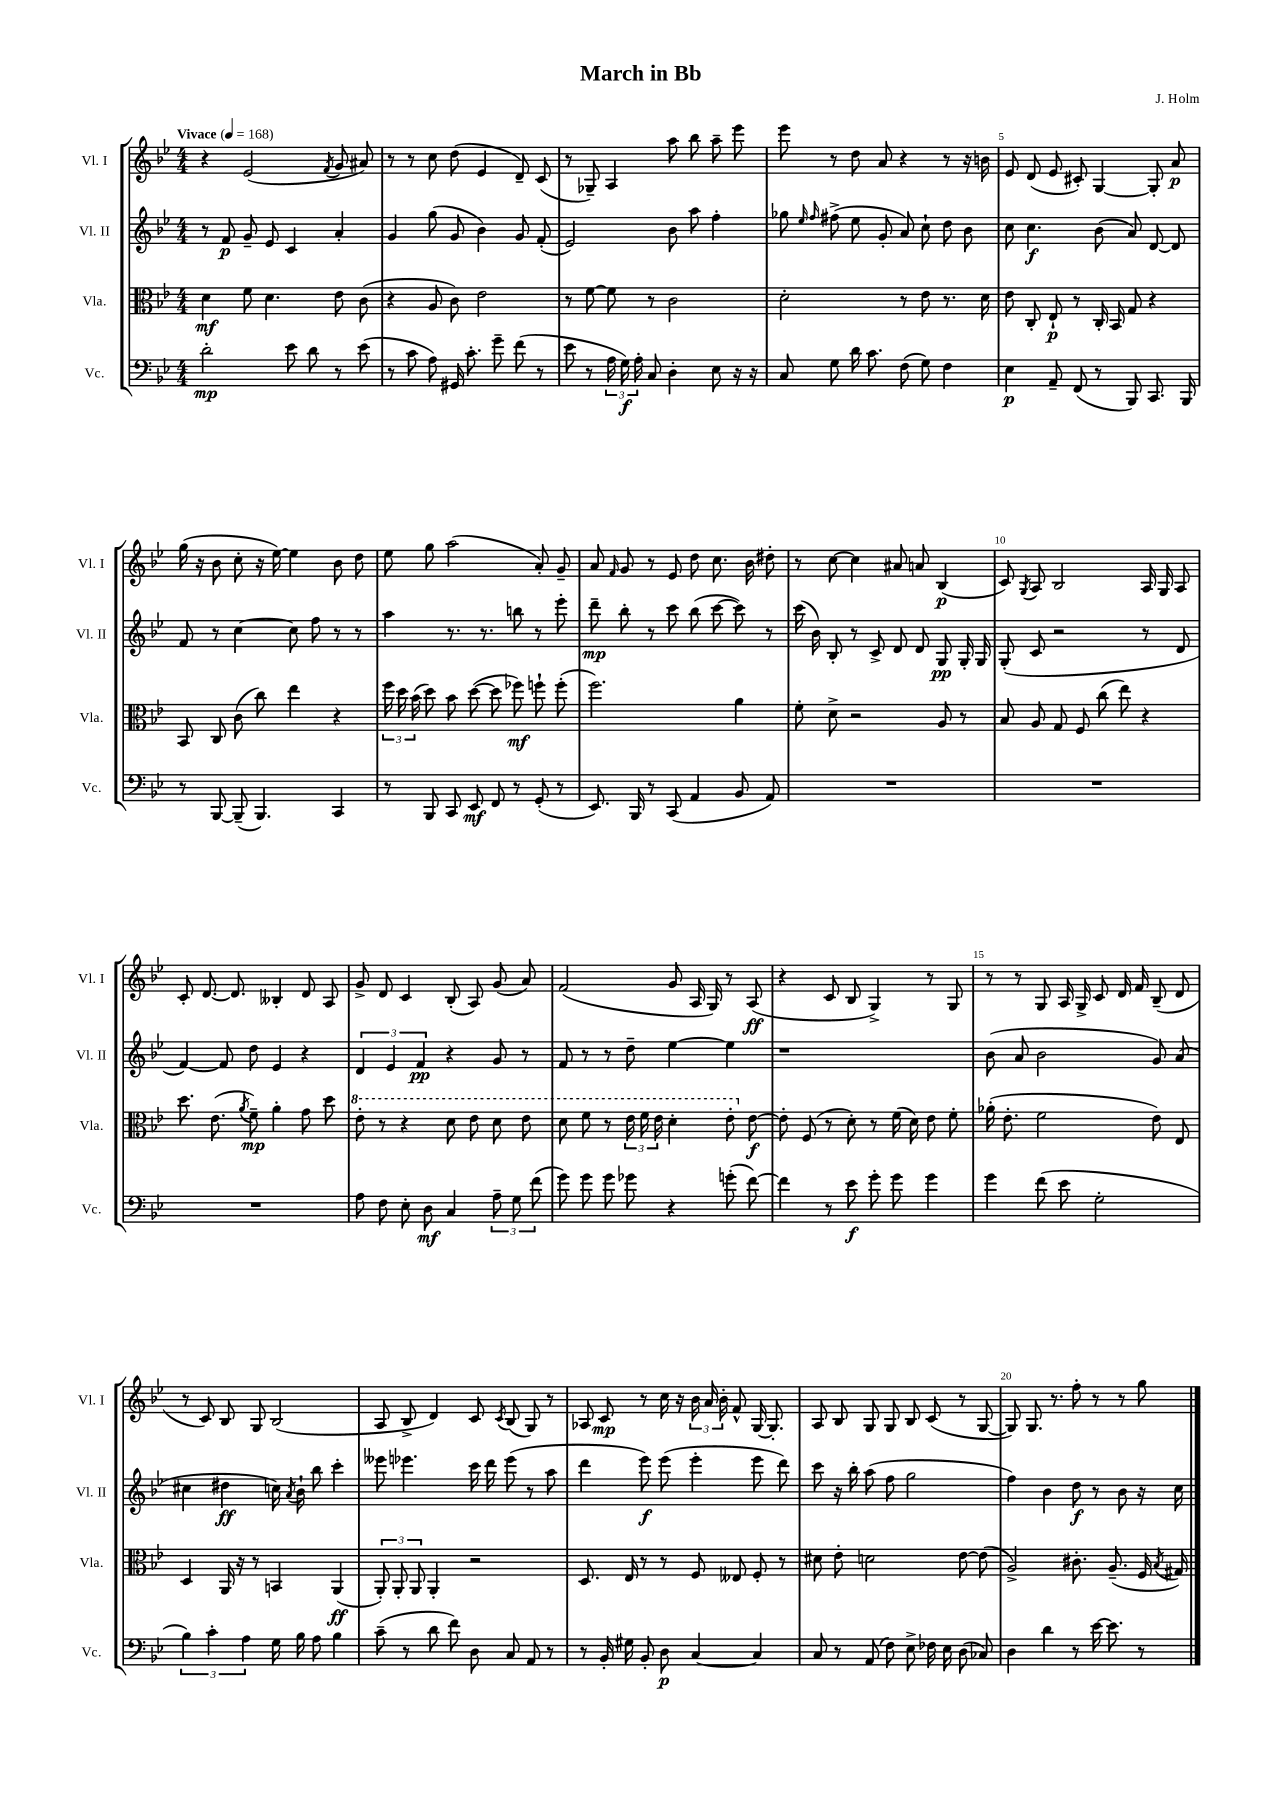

**kern	**kern	**kern	**kern
*staff4	*staff3	*staff2	*staff1
*clefF4	*clefC3	*clefG2	*clefG2
*k[b-e-]	*k[b-e-]	*k[b-e-]	*k[b-e-]
*M4/4	*M4/4	*M4/4	*M4/4
*MM168	*MM168	*MM168	*MM168
2d'	4d	8r	4r
.	.	8f	.
.	8f	8g~	(2e-
.	4.d	8e-	.
8e-	.	4c	.
8d	.	.	.
.	.	.	8qf
8r	8e-	4a'	8g
(8e-	(8c	.	8a#)
=	=	=	=
8r	4r	4g	8r
8c	.	.	8r
8A)	8A	(8gg	8cc
16GG#	8c)	8g	(8dd
8.c'	.	.	.
.	2e-	4b-)	4e-
8g~	.	.	.
(8f	.	8g	8d~)
8r	.	(8f'	(8c
=	=	=	=
8e-	8r	2e-)	8r
8r	[8f	.	8G-~)
24A	8f]	.	4A
24G)	.	.	.
24A'	.	.	.
8C	8r	.	.
4D'	2c	8b-	8aa
.	.	8aa	8bb-
8E-	.	4ff'	8aa~
16r	.	.	8eee-
16r	.	.	.
=	=	=	=
8C	2d'	8gg-	8eee-
.	.	16qqee-	.
.	.	16qqff	.
8G	.	(8ff#^	8r
16d	.	8ee-	8dd
8.c	.	.	.
.	.	8g'	8a
(8F	8r	8a)	4r
8G)	8e-	8cc`	.
4F	8.r	8dd	8r
.	.	8b-	16r
.	16d	.	16b
=	=	=	=
4E-	8e-	8cc	8e-
.	8C'	4.cc	(8d
8AA~	8E-`	.	8e-
(8FF	8r	.	8c#')
8r	16C'	(8b-	[4G
.	16BB-	.	.
8BBB-)	8G	8a)	.
8.CC	4r	[8d	8G']
.	.	8d]	8a
16BBB-	.	.	.
=	=	=	=
8r	8BB-	8f	(16gg
.	.	.	16r
[8BBB-	8C	8r	8b-
(8BBB-~]	(8c	[4cc	8cc'
4.BBB-)	8cc)	.	16r
.	.	.	[16ee-)
.	4ee-	8cc]	4ee-]
.	.	8ff	.
4CC	4r	8r	8b-
.	.	8r	8dd
=	=	=	=
8r	24ff	4aa	8ee-
.	24dd	.	.
.	(24b-	.	.
8BBB-	8dd)	.	8gg
8CC	8b-	8.r	(2aa
8EE-	([8dd	.	.
.	.	8.r	.
8FF	8dd]	.	.
8r	8ff-)	8bb	.
(8GG'	8ff`	8r	8a')
8r	(8ff'	8eee-'	8g~
=	=	=	=
8.EE-)	2.ff)	8ddd~	8a
.	.	.	16qqf
.	.	8bb-'	8g
16BBB-	.	.	.
8r	.	8r	8r
(8CC	.	8ccc	8e-
4AA	.	(8bb-	8dd
.	.	[8ccc	8.cc
8BB-	4a	8ccc])	.
.	.	.	16b-
8AA)	.	8r	8dd#'
=	=	=	=
1r	8f'	(16ccc	8r
.	.	16b-)	.
.	8d^	8B-'	[8cc
.	2r	8r	4cc]
.	.	8c^	.
.	.	8d	8a#
.	.	8d	8a
.	8A	8G	(4B-
.	8r	16G'	.
.	.	16G	.
=	=	=	=
1r	8B-	(8G'	8c)
.	.	.	8qG
.	8A	8c	8A
.	8G	2r	2B-
.	8F	.	.
.	(8cc	.	.
.	8ee-)	.	.
.	4r	8r	16A
.	.	.	16G
.	.	8d	8A
=	=	=	=
1r	8.dd	[4f)	8c'
.	.	.	[8.d
.	(8.e-	.	.
.	.	8f]	.
.	.	.	8.d]
.	8qa	.	.
.	8f~)	8dd	.
.	4a'	4e-	4B--'
.	8g	4r	8d
.	8dd	.	8A
=	=	=	=
8A	8ee-'	6d	8g^
8F	8r	.	8d
.	.	6e-	.
8E-'	4r	.	4c
.	.	6f	.
8D	.	.	.
4C	8dd	4r	(8B-'
.	8ee-	.	8A)
12A~	8dd	8g	(8g
12G	.	.	.
.	8ee-	8r	8a)
(12f	.	.	.
=	=	=	=
8g)	8dd	8f	(2f
8g	8ff	8r	.
8g	8r	8r	.
8g-	24ee-	8dd~	.
.	24ff	.	.
.	24ee-	.	.
4r	4dd'	[4ee-	8g
.	.	.	16A
.	.	.	16G)
(8g'	8ee-'	4ee-]	8r
[8f)	[8e-	.	(8A
=	=	=	=
4f]	8e-']	1r	4r
.	(8F	.	.
8r	8r	.	8c
8e-	8d')	.	8B-
8g'	8r	.	4G^)
8g	(16f	.	.
.	16d)	.	.
4g	8e-	.	8r
.	8f'	.	8G
=	=	=	=
4g	(16a-'	(8b-	8r
.	8.e-'	.	.
.	.	8a	8r
(8f	2f	2b-	8G
8e-	.	.	16A
.	.	.	16G^
2G'	.	.	8c
.	.	.	16d
.	.	.	16f
.	8e-)	8g)	(8B-~
.	8E-	(8a	8d
=	=	=	=
6B-)	4D	4cc#	8r
.	.	.	8c)
6c'	.	.	.
.	16AA	4dd#	8B-
.	16r	.	.
6A	.	.	.
.	8r	.	8G
16G	4BB	16cc)	(2B-
.	.	8qa	.
16B-	.	16b-`	.
8A	.	8bb-	.
4B-	(4AA	4ccc'	.
=	=	=	=
(8c~	12AA')	8eee--	8A
.	12AA'	.	.
8r	.	4.eee-	8B-^
.	12AA	.	.
8d	4AA'	.	4d)
8f)	.	.	.
8D	2r	16ccc	8c
.	.	16ddd	.
.	.	.	8qc
8C	.	(8eee-	(8B-
8AA	.	8r	8G)
8r	.	8aa	8r
=	=	=	=
8r	8.D	4ddd	8A-
16BB-'	.	.	8c
16G#	16E-	.	.
8BB-'	8r	8eee-)	8r
8D	8r	(8eee-	16cc
.	.	.	16r
[4C	8F	4eee-'	24b-
.	.	.	24a
.	.	.	24b-'
.	8E--	.	8f^^
4C]	8F'	8eee-	[16G
.	.	.	8.G']
.	8r	8ddd)	.
=	=	=	=
8C	8d#	8ccc	8A
8r	8e-'	16r	8B-
.	.	16bb-'	.
(8AA	2d	(8aa	8G
8F)	.	8ff	8G
8E-^	.	2gg	8B-
16F-	.	.	(8c
16E-	.	.	.
(8D	[8e-	.	8r
8C-)	(8e-]	.	[8G
=	=	=	=
4D	2A^)	4ff)	8G])
.	.	.	8.G
4d	.	4b-	.
.	.	.	8.r
8r	8.c#'	8dd	8ff'
[16e-	.	8r	8r
8.e-]	(8.A~	.	.
.	.	8b-	8r
8r	16F	16r	8gg
.	8qB-	.	.
.	16G#)	16cc	.
==	==	==	==
*-	*-	*-	*-
